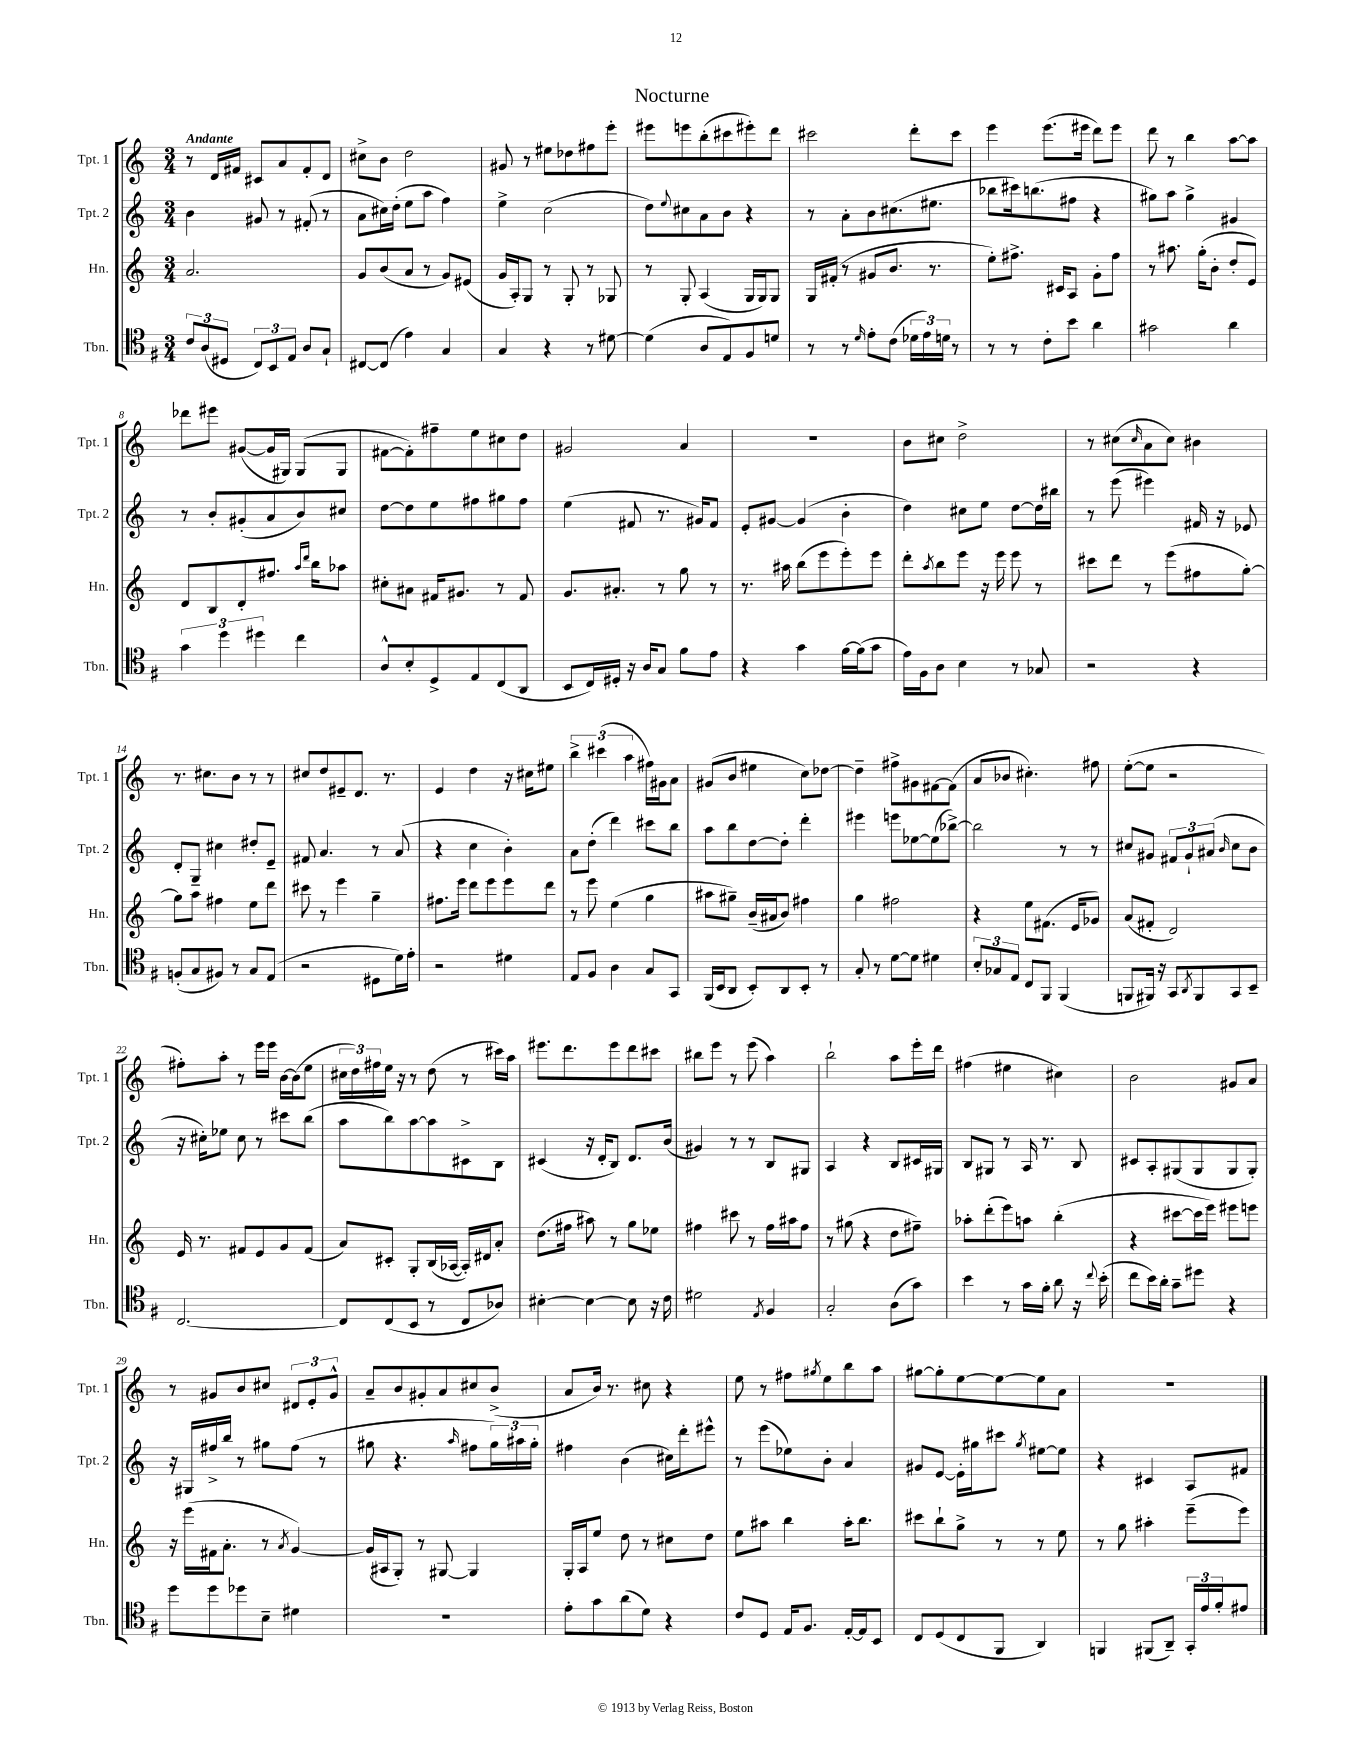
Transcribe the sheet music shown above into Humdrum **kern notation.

**kern	**kern	**kern	**kern
*staff4	*staff3	*staff2	*staff1
*clefC4	*clefG2	*clefG2	*clefG2
*k[f#]	*k[]	*k[]	*k[]
*M3/4	*M3/4	*M3/4	*M3/4
12c/L	2.a/	4b\	8r
(12A/	.	.	.
.	.	.	16d/LL
12D#/J	.	.	.
.	.	.	16f#/JJ
12C/L)	.	8g#/	8c#/L
12BB/	.	.	.
.	.	8r	8a/
12E/J	.	.	.
8A/L	.	(8f#'/	8f#'/
8G`/J	.	8r	8d/J
=	=	=	=
[8C#/L	8g/L	8a\L	8cc#^\L
(8C#/]J	(8b/	16cc#\L)	8b\J
.	.	(16dd'\JJ	.
4e\)	8a/J	8ee\L	2dd\
.	8r	8aa\J	.
4G/	8g/L)	4ff\)	.
.	(8e#/J	.	.
=	=	=	=
4G/	16g/LL	4ee^\	8g#/
.	16A'/J)	.	.
.	8G/J	.	8r
4r	8r	(2cc\	8ee#\L
.	8G'/	.	8dd-\
8r	8r	.	8ff#\
[8d#\	8G-/	.	8eee'\J
=	=	=	=
(4d#\]	8r	8dd\L)	8eee#\L
.	.	8qqee/	.
.	8G'/	8cc#\	8eee\
8A/L	(4A/	8a\	(8bb'\
8E/)	.	8b\J	8ccc#\
8F#/	16G/LL	4r	8eee#'\)
.	16G/J)	.	.
8d/J	8G/J	.	8ddd\J
=	=	=	=
8r	16G/LL	8r	2ccc#\
.	(16f#'/JJ	.	.
8r	8r	8a'\L	.
16qqd/	.	.	.
8e'\L	8g#/L	8b\	.
(8c\J	8.b/J	(8.cc#\	.
24d-\LL	.	.	8ddd'\L
24e\)	.	.	.
.	8.r	8.ee#\J	.
24d\JJ	.	.	.
8r	.	.	8ccc#\J
=	=	=	=
8r	8ee'\L)	8bb-\L	4eee\
8r	8.ff#^\J	16ccc#\k)	.
.	.	(8.bb\	.
8c'\L	.	.	(8.eee\L
.	16c#/LK	.	.
8b\J	8A/J	8ff#\J	.
.	.	.	16eee#\Jk
4a\	8g'\L	4r	8ddd\L)
.	8ff#\J	.	8eee#\J
=	=	=	=
2g#\	8r	8gg#\L)	8ddd\
.	8.aa#\	8aa\J	8r
.	.	4gg#^\	4bb\
.	(16gg'\LK	.	.
.	8b'\J	.	.
4a\	8dd'/L	4g#/	[8aa\L
.	8e/J)	.	8aa\]J
=	=	=	=
6g\	8d/L	8r	8ddd-\L
.	8B/	8b'/L	8eee#\J
6dd\	.	.	.
.	8d'/	(8g#'/	([8g#/L
6dd#\	.	.	.
.	8.ff#/J	8a/	16g#/]L
.	.	.	16G#/JJ)
4cc\	.	8b/)	(8G#/L
.	16qqaa/LL	.	.
.	16qqddd/JJ	.	.
.	16bb\LK	.	.
.	8aa-\J	8cc#/J	8G#/J
=	=	=	=
8A^^/L	8cc#'\L	[8dd\L	[8f#\L
8B'/	8a#\J	8dd\]	8f#'\])
8D^/	16f#/LK	8ee\	8ff#~\
.	8.g#/J	.	.
8E/	.	8ff#\	8ee\
(8C/	8r	8gg#\	8cc#\
8AA/J	8f#/	8ff#\J	8dd\J
=	=	=	=
8BB/L	8.g/L	(4ee\	2g#/
16C/L)	.	.	.
16D#'/JJ	8.a#'/J	.	.
16r	.	8f#/	.
16A/LK	.	.	.
8G/J	8r	8.r	.
8f#\L	8gg\	.	4a/
.	.	16g#/LK)	.
8e\J	8r	8f#/J	.
=	=	=	=
4r	8.r	8e'/L	2.r
.	.	[8g#/J	.
.	16aa#\	.	.
4g\	(8bb\L	(4g#/]	.
.	8eee\	.	.
[16f#\LL	8eee'\)	4b'\	.
(16f#\]J	.	.	.
8g\J	8eee\J	.	.
=	=	=	=
16e\LL)	8ddd'\L	4dd\)	8b\L
16F#\J	.	.	.
.	8qaa/	.	.
8A\J	8bb\	.	8cc#\J
4B\	8eee\J	8cc#\L	2dd^\
.	16r	8ee\J	.
.	16eee\	.	.
8r	8eee\	[8dd\L	.
8G-/	8r	16dd\]L	.
.	.	16bb#\JJ	.
=	=	=	=
2r	8ccc#\L	8r	8r
.	8ddd\J	(8eee\	(8cc#\L
.	.	.	16qqcc#/
.	8r	4eee#\)	8a\
.	(8eee\L	.	8cc#\J)
4r	8ff#\	16f#/	4b#\
.	.	16r	.
.	[8gg'\J)	8e-/	.
=	=	=	=
(8F'/L	8gg\]L	8d'/L	8.r
8G/	8aa\J	8G~/J	.
.	.	.	8.cc#\L
8F#/J)	4ff#\	4cc#\	.
8r	.	.	8b\J
8G/L	8ee\L	8dd#'/L	8r
(8E/J	8ddd\J	8e~/J	8r
=	=	=	=
2r	8ccc#\	8f#/	8cc#/L
.	8r	4.a/	8dd/
.	4eee\	.	8e#~/
.	.	.	8.d/J
8D#\L	4gg~\	8r	.
.	.	.	8.r
16d\L)	.	(8a/	.
16e'\JJ	.	.	.
=	=	=	=
2r	8.ff#\L	4r	4e/
.	16eee\Jk	.	.
.	8ddd\L	4cc\	4dd\
.	8eee\	.	.
4d#\	8eee\	4b'\)	16r
.	.	.	16cc#\LK
.	8ddd\J	.	8ee#\J
=	=	=	=
8E/L	8r	8a\L	6bb^\
8F#/J	8eee\	(8dd'\J	.
.	.	.	(6ccc#\
4A\	(4ee\	4ddd\)	.
.	.	.	6aa\
8G/L	4gg\	8ccc#\L	16ff#\LL)
.	.	.	16g#\J
8GG/J	.	8bb\J	8a\J
=	=	=	=
(16FF#/LL	8aa#\L	8aa\L	(8g#/L
16BB/J	.	.	.
8AA/J	8gg#~\J)	8bb\	8b/J
8BB'/L)	(16b~/LL	[8dd\	4ee#\
.	16a#/J	.	.
8AA/	8b/J)	8dd'\]J	.
8BB'/J	4ff#\	4ddd'\	8cc\L)
8r	.	.	[8dd-\J
=	=	=	=
8G'/	4gg\	4eee#\	4dd-~\]
8r	.	.	.
[8d\L	2ff#\	8eee\L	8ff#^\L
8d\]J	.	[8ee-\	8g#\
4d#\	.	(8ee-\]	[8f#\
.	.	[8bb-^\J)	(8f#\]J
=	=	=	=
12B'/L	4r	2bb-\]	8a/L
12G-/	.	.	.
.	.	.	8b-/J
12E/J	.	.	.
8C/L	8ee\L	.	4.cc#'\)
8FF#/J	(8.f#\J	.	.
(4FF#/	.	8r	.
.	16e/LK	.	.
.	8g-/J)	8r	8ff#\
=	=	=	=
8FF/L	(8a/L	8cc#/L	([8ee'\L
16FF#/Jk)	8f#'/J	8g#/J	8ee\]J
16r	.	.	.
8GG/L	2d/)	12f#/L	2r
.	.	12g#`/	.
8qAA/	.	.	.
8FF#/	.	.	.
.	.	(12a#/J	.
.	.	16qqb/	.
8GG/	.	8cc#\L	.
8BB~/J	.	8b\J	.
=	=	=	=
[2.C/	16e/	16r	8ff#'\L)
.	8.r	16cc#'\LK)	.
.	.	8ee-\J	8aa'\J
.	8f#/L	8cc#\	8r
.	8e/	8r	16eee\LL
.	.	.	16eee\JJ
.	8g/	8ccc#\L	[16b\LL
.	.	.	(16b\]J
.	(8f#/J	(8bb\J	8ee\J
=	=	=	=
8C/]L	8a/L)	8aa\L	24cc#\LL
.	.	.	24dd\)
.	.	.	24ff#\
(8C/	8c#'/J	8bb\)	16ee\JJ
.	.	.	16r
8BB/J	8G'/L	[8aa\	8r
8r	(16B/L	8aa\]	(8dd\
.	[16A-/JJ	.	.
8C/L	16A-'/]LL)	8c#^\	8r
.	16d#/J	.	.
8A-/J)	8a'/J	8B\J	16ccc#\LL)
.	.	.	16aa\JJ
=	=	=	=
[4B#'\	(8.dd\L	(4c#/	8.eee#\L
.	16ff#\Jk	.	8.ddd\
4B#\_	8aa#\)	16r	.
.	.	16d'/LK	.
.	8r	8B/J)	8eee#\
8B#\]	8gg\L	8.d/L	8ddd\
16r	8ee-\J	.	8ccc#\J
16c\	.	(16b/Jk	.
=	=	=	=
2d#\	4ff#\	4g#/)	8bb#\L
.	.	.	8eee\J
.	8ccc#\	8r	8r
.	8r	8r	(8eee\
8qE/	.	.	.
4F#/	16ff#\LL	8B/L	4aa\)
.	16aa#\J	.	.
.	8ff#\J	8G#/J	.
=	=	=	=
2G'/	8r	4A/	2bb`\
.	(8gg#\	.	.
.	4r	4r	.
(8A\L	8dd\L	8B/L	8aa\L
8g\J)	8ff#~\J)	16c#/L	16eee'\L
.	.	16G#/JJ	16ddd\JJ
=	=	=	=
4b\	8aa-'\L	8B/L	(4ff#\
.	(8ddd'\	8G#/J	.
8r	8eee\)	8r	4ee#\
16g\LL	8aa\J	16A/	.
16f#'\JJ	.	8.r	.
8a\	(4bb'\	.	4cc#\)
16r	.	8B/	.
8qqcc/	.	.	.
(16b'\	.	.	.
=	=	=	=
8cc\L	4r	8c#/L	2b\
16b\L)	.	8A'/	.
16a'\JJ	.	.	.
8g~\L	[8ccc#\L	(8G#/	.
8dd#\J	16ccc#\]L	8G#/	.
.	16eee\JJ)	.	.
4r	8eee#\L	8G#/	8g#/L
.	8eee\J	8G#'/J)	8a/J
=	=	=	=
8dd\L	16r	16r	8r
.	(16eee\LL	16G#/LL	.
8dd\	16f#\J	16ff#^/	8g#/L
.	8.a'\J	16bb/JJ	.
8dd-\	.	8r	8b/
8B~\J	8r	8gg#\L	8cc#/J
.	8qa/	.	.
4d#\	[4g/)	(8ff#\J	12d#/L
.	.	.	12e'/
.	.	8r	.
.	.	.	12g#^^/J
=	=	=	=
2.r	(16g/]LL	8gg#\	8a~/L
.	16A#/J	.	.
.	8G'/J)	4.r	8b/
.	8r	.	8g#'/
.	[8G#/	.	8a/
.	.	16qqaa/	.
.	4G#/]	8ff#\L	8cc#/
.	.	24gg#\L)	(8b^/J
.	.	24aa#\	.
.	.	24gg#'\JJ	.
=	=	=	=
8e'\L	16G'/LL	4ff#\	8a/L
.	16A/J	.	.
8g\	8ee/J	.	16b/Jk)
.	.	.	8.r
(8a\	8dd\	(4b\	.
8d\J)	8r	.	8cc#\
4r	8cc#\L	16cc#\LL)	4r
.	.	16ddd'\J	.
.	8dd\J	8eee#^^\J	.
=	=	=	=
8c/L	8ee\L	8r	8ee\
8D/J	8aa#\J	(8eee\L	8r
16E/LK	4bb\	8ee-\)	8ff#\L
8.F#/J	.	.	.
.	.	.	8qgg#/
.	.	8b'\J	8ee\
[16E'/LL	16aa#'\LK	4a/	8bb\
16E/]J	8.bb\J	.	.
8BB/J	.	.	8aa\J
=	=	=	=
8C/L	8ccc#\L	8g#/L	[8gg#\L
(8D/	8bb`\	[8e/J	8gg#'\]
8C/	8gg^\J	16e'\]LL	[8ee\
.	.	16gg#\J	.
8FF#/J	8r	8ccc#\J	8ee\_
.	.	8qgg#/	.
4AA/)	8r	[8ee#\L	8ee\]
.	8ee\	8ee#\]J	8a\J
=	=	=	=
4FF/	8r	4r	2.r
.	8gg\	.	.
(8FF#/L	4aa#'\	4c#/	.
8AA~/J)	.	.	.
24GG'/LL	(8eee~\L	8A/L	.
24e/	.	.	.
24f#'/J	.	.	.
8e#/J	8eee\J)	8f#/J	.
==	==	==	==
*-	*-	*-	*-
